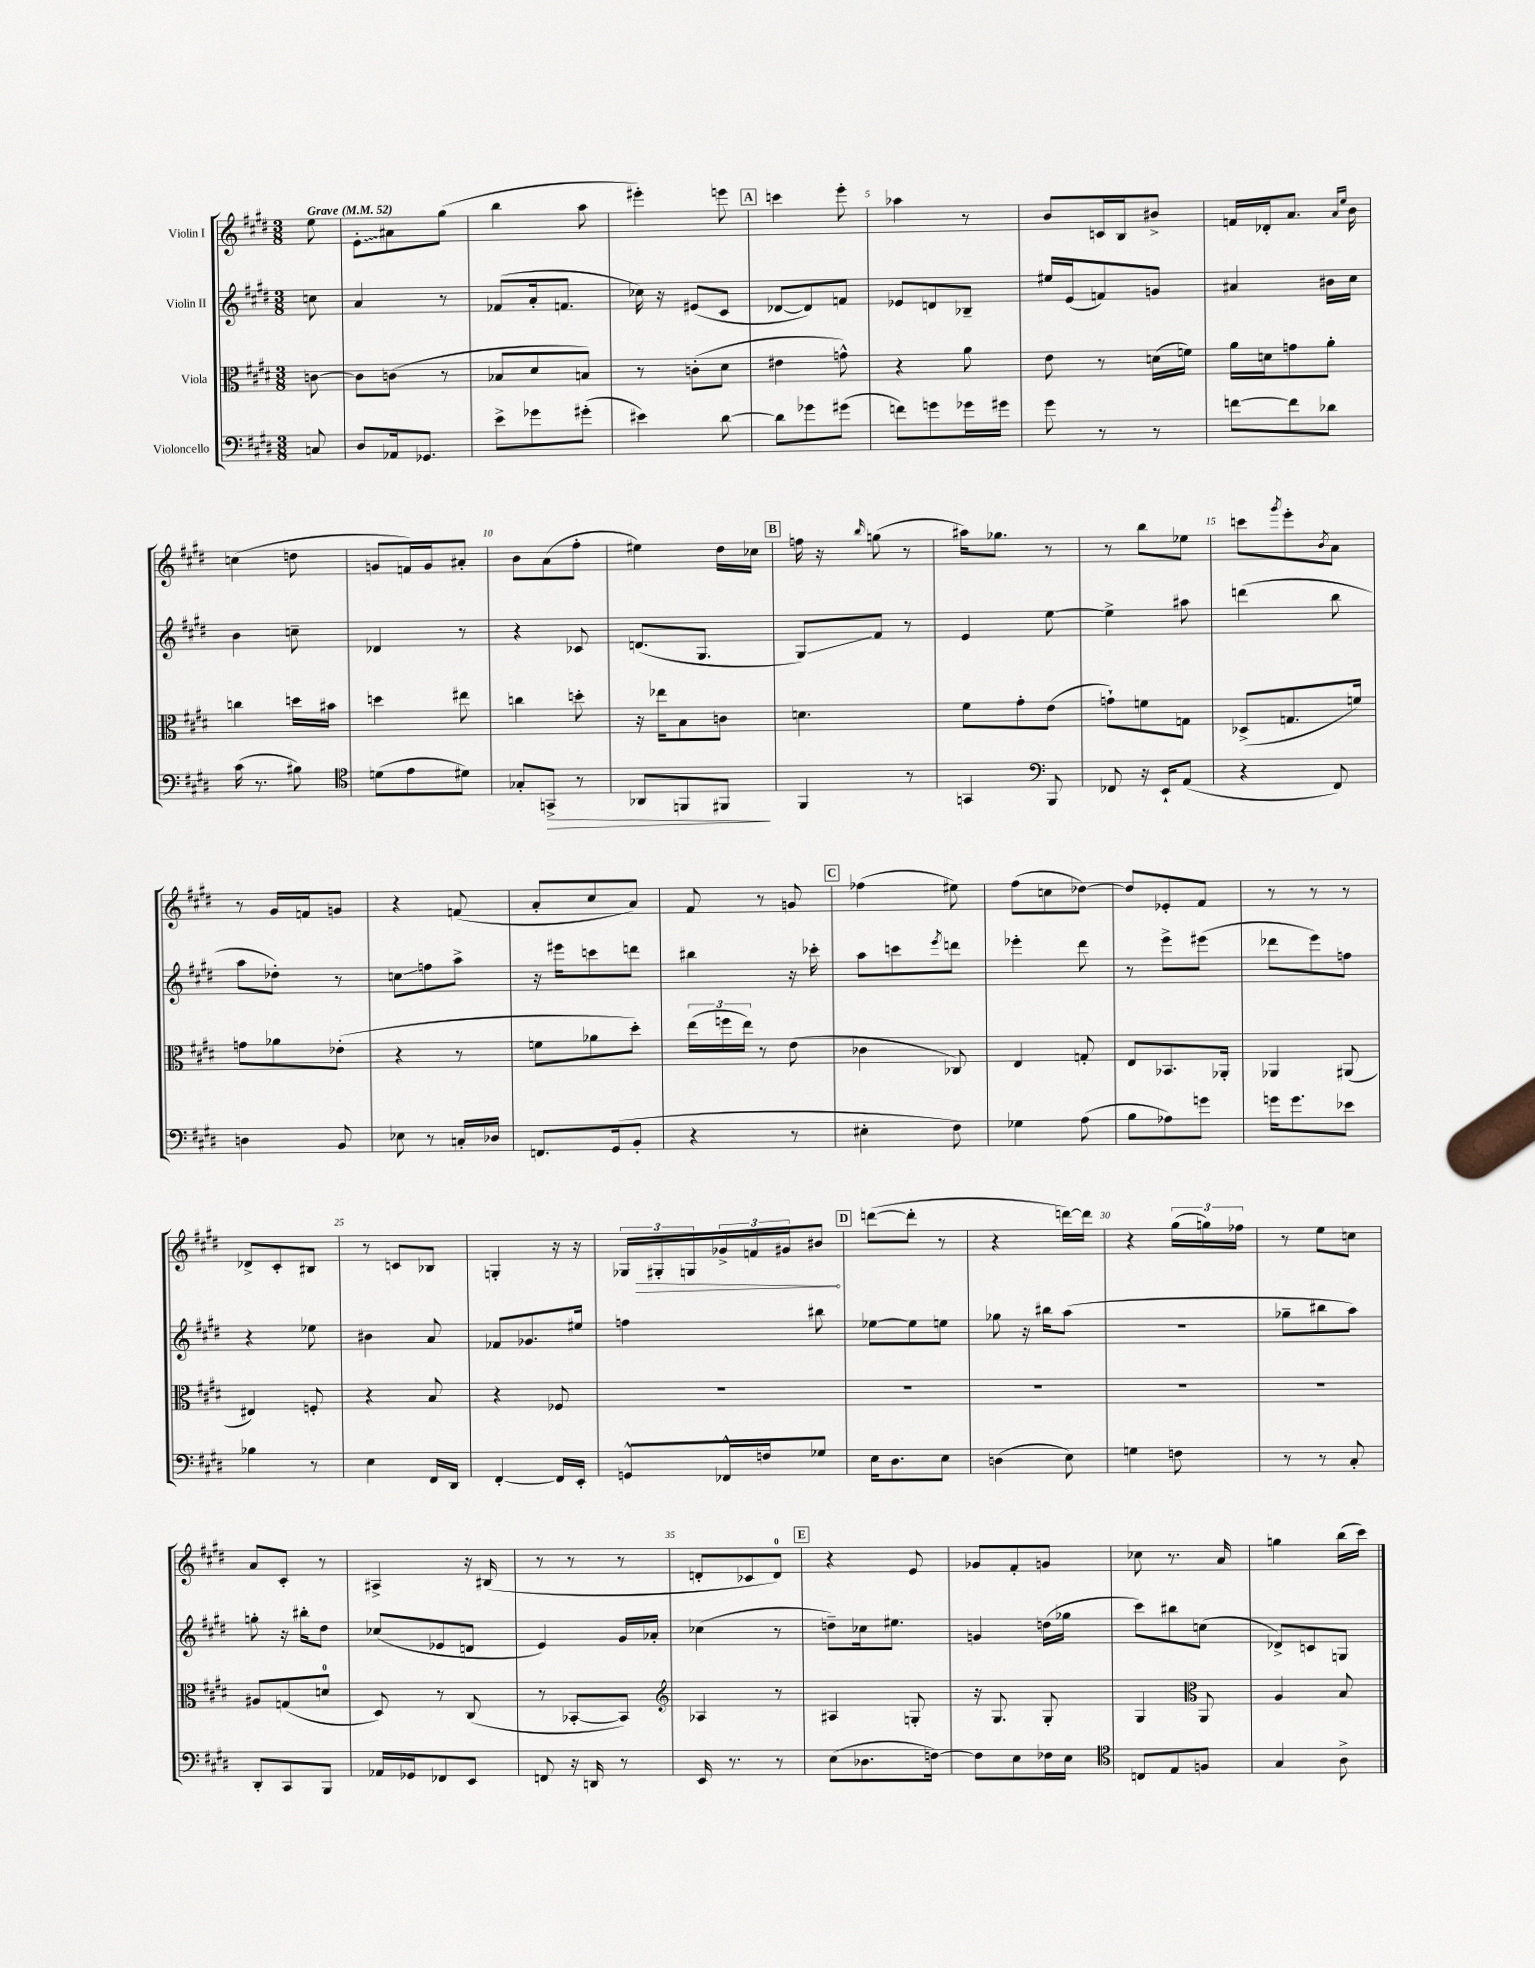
<<
\new StaffGroup <<
\new Staff = "s0" \with { instrumentName = "Violin I" } {
    \clef treble \key e \major \numericTimeSignature \time 3/8 \partial 8 \tempo "Grave" 4 = 52
    e''8 |
    \once \override Glissando.style = #'zigzag e'8-.\glissando ais'8 gis''8( |
    b''4 a''8 |
    eis'''4-.) e'''8 |
    \mark \markup { \box "A" } c'''4 e'''8-. |
    aes''4 r8 |
    b'8 c'16 b16 bis'8-> |
    f'16 des'16-. a'8. \grace { a'16 e''16 } b'16 |
    c''4( d''8 |
    g'8 f'16) g'16 ais'8-. |
    b'8 a'8( fis''8-. |
    eis''4) dis''16 ces''16 |
    \mark \markup { \box "B" } f''16 r16 \grace { b''16 } g''8( r8 |
    ais''16) ges''8. r8 |
    r8 b''8 ees''8 |
    c'''8 \acciaccatura { gis'''8 } e'''8-. \acciaccatura { b'8 } a'8 |
    r8 gis'16 f'16 g'8 |
    r4 f'8( |
    a'8-. cis''8 a'8) |
    fis'8 r8 g'8 |
    \mark \markup { \box "C" } fes''4( eis''8) |
    fis''8( c''8 des''8~) |
    des''8 ees'8-. fis'8 |
    r8 r8 r8 |
    des'8-> cis'8-. bis8 |
    r8 c'8 bes8 |
    g4-. r16 r16 |
    \tuplet 3/2 { ges16 \once \override Hairpin.circled-tip = ##t gis16-.\> g16 } \tuplet 3/2 { ges'16-> f'16 gis'16 } bis'8\! |
    \mark \markup { \box "D" } d'''8~( d'''8-. r8 |
    r4 d'''16~) d'''16 |
    r4 \tuplet 3/2 { gis''16( g''16) fes''16 } |
    r8 e''8 c''8 |
    a'8 cis'8-. r8 |
    ais4-> r16 bis16( |
    r8 r8 r8 |
    d'8-. ces'8 d'8-0) |
    \mark \markup { \box "E" } r4 e'8 |
    ges'8 fis'8-. g'8 |
    ces''8 r8. a'16 |
    g''4 b''16( cis'''16) \bar "|." |
}
\new Staff = "s1" \with { instrumentName = "Violin II" } {
    \clef treble \key e \major \numericTimeSignature \time 3/8 \partial 8
    c''8 |
    a'4 r8 |
    fes'8( a'16-. f'8. |
    ces''16) r16 eis'8( cis'8 |
    \mark \markup { \box "A" } des'8~ des'8) f'8 |
    ees'8 d'8 bes8-- |
    eis''16 e'16( f'8) g'8 |
    ais'4 bis'16 cis''16 |
    b'4 c''8-- |
    des'4 r8 |
    r4 ces'8 |
    d'8.( gis8. |
    \mark \markup { \box "B" } gis8\glissando) fis'8 r8 |
    e'4 e''8~ |
    e''4-> ais''8 |
    d'''4( b''8 |
    a''8 des''8-.) r8 |
    c''8\glissando f''8 a''8-> |
    r16 eis'''16 c'''8 d'''8 |
    bis''4 r16 ces'''16-. |
    \mark \markup { \box "C" } a''8 c'''8 \acciaccatura { e'''8 } d'''8 |
    ees'''4-. dis'''8 |
    r8 e'''8-> eis'''8( |
    des'''8 e'''8) f''8 |
    r4 ees''8 |
    bis'4 a'8 |
    fes'8 ges'8. eis''16 |
    f''4 bis''8 |
    \mark \markup { \box "D" } ees''8~ ees''8 e''8 |
    ges''8 r16 bis''16 a''8( |
    R4. |
    ges''8-- bis''8 a''8) |
    g''8-. r16 bis''16-. dis''8 |
    ces''8( ees'8 d'8 |
    e'4) gis'16 aes'16-. |
    ces''4( r8 |
    \mark \markup { \box "E" } d''8--) ces''16 eis''8. |
    g'4 d''16( ges''16 |
    cis'''8) bis''8 c''8( |
    des'8->) c'8 g8 \bar "|." |
}
\new Staff = "s2" \with { instrumentName = "Viola" } {
    \clef alto \key e \major \numericTimeSignature \time 3/8 \partial 8
    c'8~ |
    c'8 c'8( r8 |
    bes8 dis'8 b8) |
    r8 c'8-.( dis'8 |
    \mark \markup { \box "A" } eis'4 g'8-^) |
    r4 a'8 |
    e'8 r8 d'16( f'16) |
    a'16 d'16 g'8 a'8-. |
    c''4 d''16 bis'16 |
    d''4 eis''8 |
    c''4 d''8-. |
    r16 ees''16 b8 c'8 |
    \mark \markup { \box "B" } d'4. |
    fis'8 gis'8-. e'8( |
    g'8-!) f'8 g8 |
    des8->( g8. f'16) |
    g'8 aes'8 ees'8-.( |
    r4 r8 |
    f'8 aes'8 dis''8-.) |
    \tuplet 3/2 { e''16( f''16 e''16) } r8 e'8( |
    \mark \markup { \box "C" } ces'4 ces8) |
    e4 g8-. |
    e8 bes,8. aes,16-. |
    aes,4 ais,8( |
    eis4) f8-. |
    r4 b8 |
    r4 fes8 |
    R4. |
    \mark \markup { \box "D" } R4. |
    R4. |
    R4. |
    R4. |
    ais8 g8( d'8-0 |
    dis8) r8 cis8( |
    r8 bes,8~-. bes,8) |
    \clef treble aes4 r8 |
    \mark \markup { \box "E" } ais4 g8-. |
    r16 gis8. gis8-. |
    gis4 \clef alto a,8 |
    a4 b8 \bar "|." |
}
\new Staff = "s3" \with { instrumentName = "Violoncello" } {
    \clef bass \key e \major \numericTimeSignature \time 3/8 \partial 8
    c8 |
    dis8 aes,16 ges,8. |
    e'8-> ges'8 gis'8-.( |
    eis'4) dis'8~ |
    \mark \markup { \box "A" } dis'8 ges'8 gis'8( |
    f'8) g'8 ges'16 gis'16 |
    gis'8 r8 r8 |
    f'8~ f'8 des'8 |
    cis'16( r8. bis8) |
    \clef tenor d'8( e'8 dis'8) |
    ges8-. g,8->\> r8 |
    aes,8 f,8 fis,8\! |
    \mark \markup { \box "B" } fis,4 r8 |
    g,4 \clef bass b,,8 |
    fes,8 r16 e,16-! a,8( |
    r4 fis,8) |
    d4 b,8 |
    ees8 r8 c16-. des16 |
    f,8. gis,16( b,8-. |
    r4 r8 |
    \mark \markup { \box "C" } eis4-. fis8) |
    ges4 a8( |
    b8 aes8) g'8 |
    g'16 g'8. ees'8 |
    bes4 r8 |
    e4 fis,16 dis,16 |
    fis,4~-. fis,16 e,16-. |
    g,8-^ fes,16-^ f16 ges8 |
    \mark \markup { \box "D" } e16 dis8. e8 |
    d4( e8) |
    g4 f8 |
    r8 r8 cis8-. |
    dis,8-. cis,8 b,,8 |
    aes,16 ges,16 fes,8 e,8 |
    f,8 r16 d,16 r8 |
    e,16 r8. r8 |
    \mark \markup { \box "E" } e8( des8. f16~) |
    f8 e8 fes16 e16 |
    \clef tenor c8 e8 f8 |
    gis4 a8-> \bar "|." |
}
>>
>>
\layout { \context { \Score \override BarNumber.break-visibility = ##(#f #t #t) barNumberVisibility = #(every-nth-bar-number-visible 5) } }
